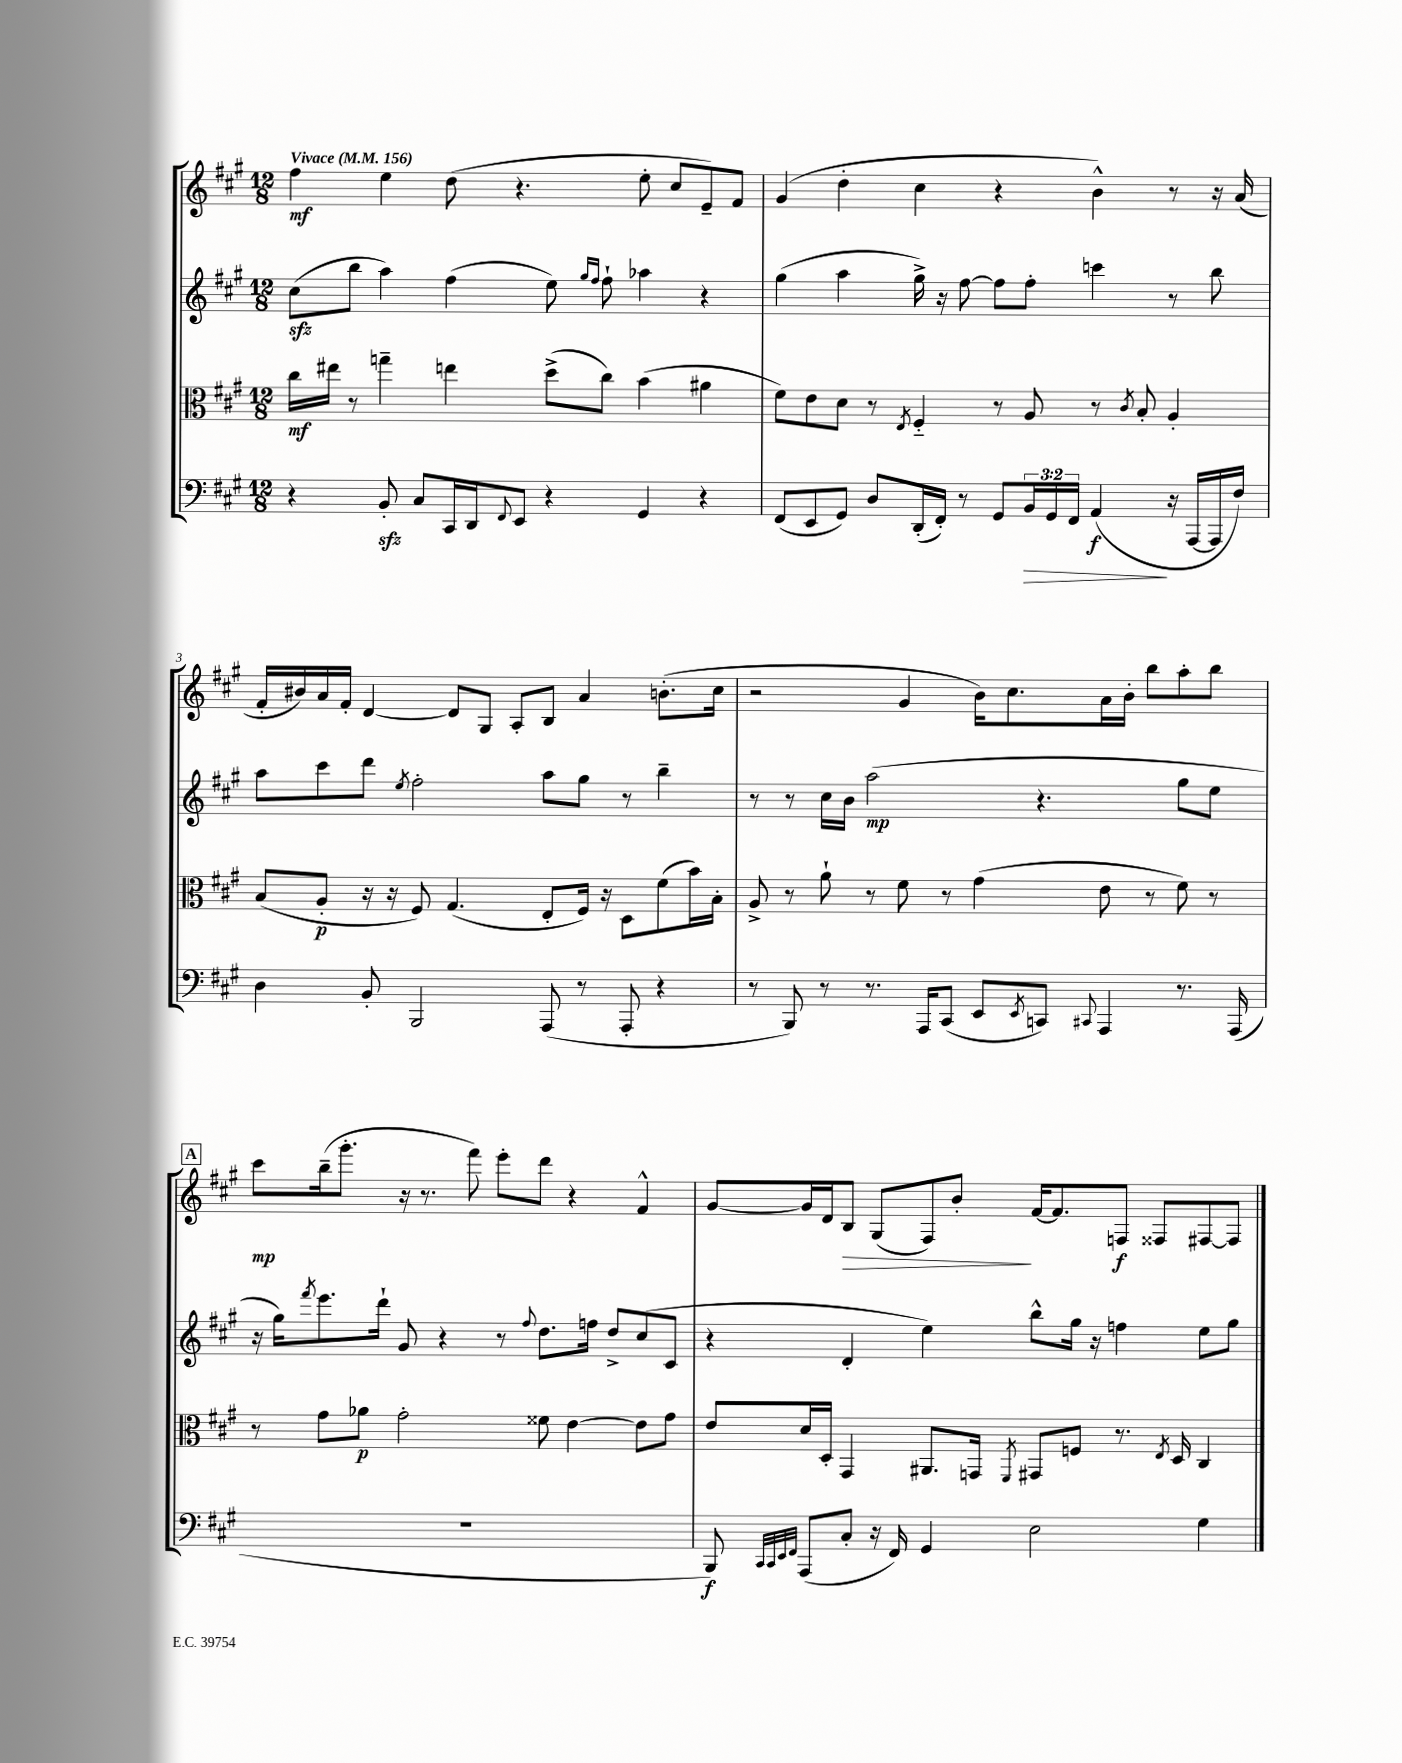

**kern	**dynam	**kern	**dynam	**kern	**dynam	**kern	**dynam
*part4	*part4	*part3	*part3	*part2	*part2	*part1	*part1
*staff4	*staff4	*staff3	*staff3	*staff2	*staff2	*staff1	*staff1
*clefF4	*	*clefC3	*	*clefG2	*	*clefG2	*
*k[f#c#g#]	*	*k[f#c#g#]	*	*k[f#c#g#]	*	*k[f#c#g#]	*
*M12/8	*	*M12/8	*	*M12/8	*	*M12/8	*
*MM156	*	*MM156	*	*MM156	*	*MM156	*
=1	=1	=1	=1	=1	=1	=1	=1
!	!	!	!	!	!	!LO:TX:a:B:t=Vivace	!
4r	.	16cc#\LL	mf	(8cc#zz\L	.	4ff#\	mf
.	.	16ee#X\JJ	.	.	.	.	.
.	.	8r	.	8bb\J	.	.	.
8BBzz'/	.	4ggn~\	.	4aa\)	.	4ee\	.
8C#/L	.	.	.	.	.	.	.
16CC#/L	.	4een\	.	(4ff#\	.	(8dd\	.
16DD/J	.	.	.	.	.	.	.
8qqFF#/	.	.	.	.	.	.	.
8EE/J	.	.	.	.	.	4.r	.
4r	.	(8dd^\L	.	8ee\)	.	.	.
.	.	.	.	16qqgg#/LL	.	.	.
.	.	.	.	16qqff#/JJ	.	.	.
.	.	8cc#\J)	.	8ff#`\	.	.	.
4GG#/	.	(4b\	.	4aa-X\	.	8ee'\	.
.	.	.	.	.	.	8cc#/L	.
4r	.	4a#X\	.	4r	.	8e~/)	.
.	.	.	.	.	.	8f#/J	.
=2	=2	=2	=2	=2	=2	=2	=2
(8FF#/L	.	8f#\L)	.	(4gg#\	.	(4g#/	.
8EE/	.	8e\	.	.	.	.	.
8GG#/J)	.	8d\J	.	4aa\	.	4dd'\	.
8D/L	.	8r	.	.	.	.	.
.	.	8qE/	.	.	.	.	.
(16DD'/L	.	4F#/	.	16gg#^\)	.	4cc#\	.
16FF#'/JJ)	.	.	.	16r	.	.	.
8r	.	.	.	[8ff#\	.	.	.
8GG#/L	.	8r	.	8ff#\L]	.	4r	.
!	!LO:HP:b	!	!	!	!	!	!
24BB/L	>	8A/	.	8ff#'\J	.	.	.
24GG#/	.	.	.	.	.	.	.
24FF#/JJ	.	.	.	.	.	.	.
(4AA/	f	8r	.	4cccn\	.	4b^^\)	.
.	.	8qc#/	.	.	.	.	.
.	.	8B'/	.	.	.	.	.
16r	]	4A'/	.	8r	.	8r	.
[16AAA/LL	.	.	.	.	.	.	.
16AAA/]	.	.	.	8bb\	.	16r	.
16F#/JJ)	.	.	.	.	.	(16a/	.
!!LO:LB:g=z
=3	=3	=3	=3	=3	=3	=3	=3
4D\	.	(8B/L	.	8aa\L	.	16f#'/LL	.
.	.	.	.	.	.	16b#X/)	.
.	.	8A'/J	p	8ccc#\	.	16a/	.
.	.	.	.	.	.	16f#'/JJ	.
8BB'/	.	16r	.	8ddd\J	.	[4d/	.
.	.	16r	.	.	.	.	.
.	.	.	.	8qee/	.	.	.
2BBB/	.	8F#/)	.	2ff#'\	.	.	.
.	.	(4.G#/	.	.	.	8d/L]	.
.	.	.	.	.	.	8G#/J	.
.	.	.	.	.	.	8A'/L	.
(8AAA/	.	8E'/L	.	8aa\L	.	8B/J	.
8r	.	16F#/Jk)	.	8gg#\J	.	4a/	.
.	.	16r	.	.	.	.	.
8AAA'/	.	8D\L	.	8r	.	.	.
4r	.	(8f#\	.	4bb~\	.	(8.bn'\L	.
.	.	16b\L)	.	.	.	.	.
.	.	16B'\JJ	.	.	.	16cc#\Jk	.
=4	=4	=4	=4	=4	=4	=4	=4
8r	.	8A^/	.	8r	.	2r	.
8BBB/)	.	8r	.	8r	.	.	.
8r	.	8a`\	.	16cc#\LL	.	.	.
.	.	.	.	16b\JJ	.	.	.
8.r	.	8r	.	(2aa\	mp	.	.
.	.	8f#\	.	.	.	4g#/	.
16AAA/KL	.	.	.	.	.	.	.
(8CC#/J	.	8r	.	.	.	.	.
8EE/L	.	(4g#\	.	.	.	16b\KL)	.
.	.	.	.	.	.	8.cc#\	.
8qEE/	.	.	.	.	.	.	.
8CCn/J)	.	.	.	4.r	.	.	.
8qqCC#X/	.	.	.	.	.	.	.
4AAA/	.	8e\	.	.	.	16a\L	.
.	.	.	.	.	.	16b'\JJ	.
.	.	8r	.	.	.	8bb\L	.
8.r	.	8f#\)	.	8gg#\L	.	8aa'\	.
.	.	8r	.	8ee\J	.	8bb\J	.
(16AAA/	.	.	.	.	.	.	.
!!LO:LB:g=z
!!LO:REH:place=s1:t=A
=5	=5	=5	=5	=5	=5	=5	=5
1.r	.	8r	.	16r	.	8ccc#\L	mp
.	.	.	.	16gg#\KL)	.	.	.
.	.	.	.	8qfff#/	.	.	.
.	.	8g#\L	.	8.eee\	.	(16bb~\k	.
.	.	.	.	.	.	8.ggg#'\J	.
.	.	8a-X\J	p	.	.	.	.
.	.	.	.	16ddd`\Jk	.	.	.
.	.	2g#'\	.	8g#/	.	16r	.
.	.	.	.	.	.	8.r	.
.	.	.	.	4r	.	.	.
.	.	.	.	.	.	8fff#\)	.
.	.	.	.	8r	.	8eee'\L	.
.	.	.	.	8qqff#/	.	.	.
.	.	8f##X\	.	8.dd\L	.	8ddd\J	.
.	.	[4e\	.	.	.	4r	.
.	.	.	.	16ffn\Jk	.	.	.
.	.	.	.	8dd^/L	.	.	.
.	.	8e\L]	.	(8cc#/	.	4f#^^/	.
.	.	8g#\J	.	8c#/J	.	.	.
=6	=6	=6	=6	=6	=6	=6	=6
8BBB/)	f	8e/L	.	4r	.	[8g#/L	.
32qqCC#/LLL	.	.	.	.	.	.	.
32qqCC#/	.	.	.	.	.	.	.
32qqEE/	.	.	.	.	.	.	.
32qqFF#/JJJ	.	.	.	.	.	.	.
(8AAA/L	.	16d/L	.	.	.	16g#/L]	.
.	.	16D'/JJ	.	.	.	16d/J	.
!	!	!	!	!	!	!	!LO:HP:b
8C#'/J	.	4GG#/	.	4d'/	.	8B/J	>
16r	.	.	.	.	.	(8G#/L	.
16FF#/)	.	.	.	.	.	.	.
4GG#/	.	8.AA#X/L	.	4ee\)	.	8F#/)	.
.	.	.	.	.	.	8b'/J	.
.	.	16GGn/Jk	.	.	.	.	.
.	.	8qFF#/	.	.	.	.	.
2E\	.	8GG#X/L	.	8bb^^\L	.	[16f#/KL	]
.	.	.	.	.	.	8.f#/]	.
.	.	8Fn/J	.	16gg#\Jk	.	.	.
.	.	.	.	16r	.	.	.
.	.	8.r	.	4ffn\	.	8Fn/J	f
.	.	.	.	.	.	8F##X/L	.
.	.	8qE/	.	.	.	.	.
.	.	16D/	.	.	.	.	.
4G#\	.	4C#/	.	8ee\L	.	[8F#X/	.
.	.	.	.	8gg#\J	.	8F#/J]	.
==	==	==	==	==	==	==	==
*-	*-	*-	*-	*-	*-	*-	*-
